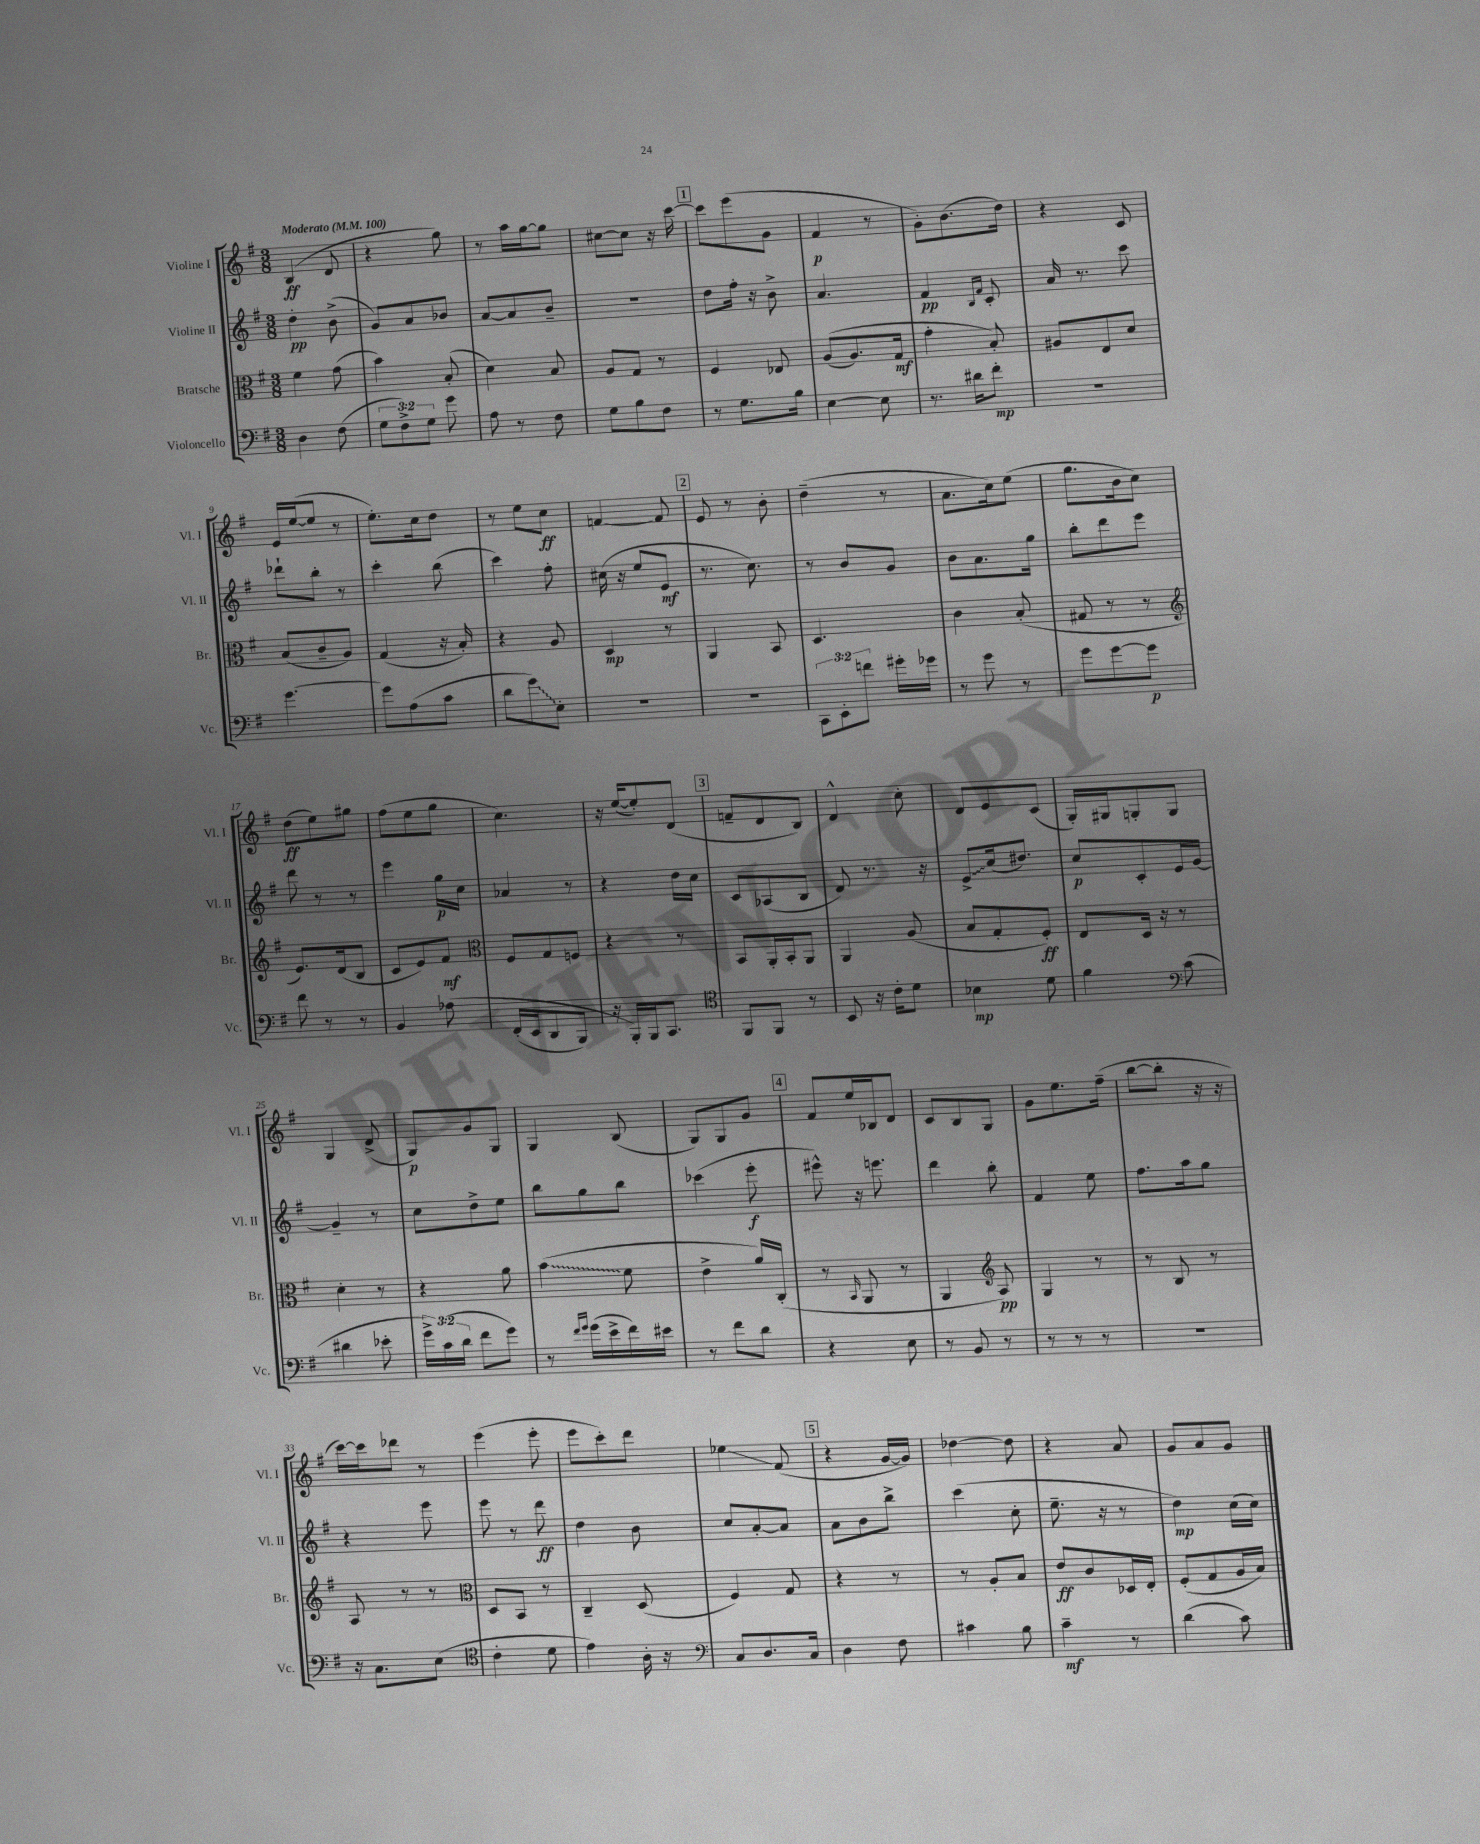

**kern	**kern	**kern	**kern
*staff4	*staff3	*staff2	*staff1
*clefF4	*clefC3	*clefG2	*clefG2
*k[f#]	*k[f#]	*k[f#]	*k[f#]
*M3/8	*M3/8	*M3/8	*M3/8
*MM100	*MM100	*MM100	*MM100
4D	4f#	4dd'	(4B
(8F#	(8g	(8b^	8d
=	=	=	=
12G	4b)	8g)	4r
12F#^)	.	.	.
.	.	8a	.
12G	.	.	.
8g	(8B'	8b-	8gg)
=	=	=	=
8A	4d)	[8a	8r
8r	.	8a]	16aa
.	.	.	[16gg
8F#	8B	8b~	8gg]
=	=	=	=
8G	8A	4.r	[8cc#
8B	8G	.	8cc#]
8F#	8r	.	16r
.	.	.	[16ccc
=	=	=	=
8r	4F#	8dd	8ccc]
8.G	.	16ff#'	(8eee
.	.	16r	.
.	8E-	8b^	8g
16B	.	.	.
=	=	=	=
[4E	&((8A	4.a	4f#
.	8.A)	.	.
8E]	.	.	8r
.	16G	.	.
=	=	=	=
8.r	4g'	4f#	8g')
.	.	.	(8.b
16d#	.	.	.
.	.	16qqB	.
.	.	16qqf#	.
8f#'	8B'&)	8c'	.
.	.	.	16dd)
=	=	=	=
4.r	8A#	16a	4r
.	.	8.r	.
.	8E	.	.
.	8d	8ccc	8c
=	=	=	=
[4.g	(8B	8ddd-`	16e
.	.	.	([16ee
.	8c~	8bb'	8ee]
.	8A)	8r	8r
=	=	=	=
8g]	(4G	4ccc'	8.ee')
(8A	.	.	.
.	.	.	16cc
8c	16r	(8bb	8dd
.	16B')	.	.
=	=	=	=
8d	4r	4ccc)	8r
8g)	.	.	8ee
8E'	8A	8ff#'	8cc
=	=	=	=
4.r	4D	(16cc#	[4f
.	.	16r	.
.	.	8ee	.
.	8r	8e	8f]
=	=	=	=
4.r	4AA	8.r	8e
.	.	.	8r
.	.	8.cc)	.
.	8BB	.	8b'
=	=	=	=
12CC	4.D	8r	(4dd~
12EE'	.	.	.
.	.	8b	.
12f	.	.	.
16g#'	.	8g	8r
16g-	.	.	.
=	=	=	=
8r	4c	8b	8.a
8g	.	8.a	.
.	.	.	16cc)
8r	(8B'	.	(8ee
.	.	16gg	.
=	=	=	=
8g	8G#	8bb'	8.gg
[8g	8r	8ddd	.
.	.	.	16b
8g]	8r	8eee	8cc)
=	=	=	=
*	*clefG2	*	*
8f#	8.e)	8ddd	(8dd
8r	.	8r	8ee)
.	(16d	.	.
8r	8B	8r	8gg#
=	=	=	=
4BB	8c	4eee	(8ff#
.	8e)	.	8ee
&(8A-	8f#	16gg	8gg
.	.	16cc	.
=	=	=	=
*	*clefC3	*	*
(16FF#'	8F#	4a-	4.cc)
16EE	.	.	.
8DD	8G	.	.
8BBB)	8F	8r	.
=	=	=	=
16r	4r	4r	16r
16BBB'&)	.	.	([16ee
16BBB	.	.	8ee'])
8.CC	.	.	.
.	8r	16dd	(8d
.	.	16cc	.
=	=	=	=
*clefC4	*	*	*
8FF#	8BB	8c	8f~
8FF#	16AA'	(8A-	8d
.	16BB'	.	.
8r	8AA	8B	8B)
=	=	=	=
8BB	4AA	8d)	4d^^
16r	.	8.r	.
16c'	.	.	.
8d	(8A	.	8cc'
.	.	16r	.
=	=	=	=
4B-	8B	8e^	8d
.	8G'	(16cc	8e
.	.	8.dd#)	.
8d	8F#')	.	(8c
=	=	=	=
4f#	8E	8cc	16G')
.	.	.	16G#
.	16D	8c'	8G'
.	16r	.	.
*clefF4	*	*	*
(8c	8r	16e	8G
.	.	[16g	.
=	=	=	=
4d#	4d'	4g~]	4G
8e-'	8r	8r	(8d^
=	=	=	=
24g^)	4r	8cc	8G)
(24c	.	.	.
24d	.	.	.
8f#	.	8dd^	8g
8g)	8a	8ee	8G
=	=	=	=
8r	(4b	8bb	4G
16qqf#	.	.	.
16qqg	.	.	.
(16g	.	8gg	.
16e^	.	.	.
16f#)	8f#	8bb	(8B
16e#	.	.	.
=	=	=	=
8r	4e^	(4ccc-	8G)
8f#	.	.	8G
8d	16a)	8eee'	8g
.	(16C'	.	.
=	=	=	=
4r	8r	8eee#^^)	8f#
.	16qqBB	.	.
.	8AA	16r	16ee
.	.	8.eee	16B-
8E	8r	.	8d
=	=	=	=
8r	4AA	4ddd	8c
8BB	.	.	8B
*	*clefG2	*	*
8r	8A)	8bb'	8G
=	=	=	=
8r	4G	4f#	8g
8r	.	.	8.ee
8r	8r	8ee	.
.	.	.	(16ff#~
=	=	=	=
4.r	8r	8.ff#	[8bb
.	8B	.	8bb']
.	.	16aa	.
.	8r	8gg	16r
.	.	.	16r
=	=	=	=
16r	8A	4r	[16ccc)
8.C	.	.	16ccc]
.	8r	.	8ddd-
(8E	8r	8eee	8r
=	=	=	=
*clefC4	*clefC3	*	*
4c'	8D	8eee	(4eee
.	8BB	8r	.
8d	8r	8ddd	8eee'
=	=	=	=
4e)	4C~	4dd	8eee
.	.	.	8ccc')
16A'	(8D	8b	8ddd
16r	.	.	.
=	=	=	=
*clefF4	*	*	*
8C	4F#)	8cc	4ee-
8.D	.	[8a'	.
.	8G	8a]	(8f#
16C	.	.	.
=	=	=	=
4D	4r	8a	4r
.	.	8b	.
8F#	8r	8bb^	[16g
.	.	.	16g])
=	=	=	=
4c#	8r	(4ccc	[4dd-
.	8A'	.	.
8B	8B	8cc'	8dd-]
=	=	=	=
4c~	8e	8.ee~	4r
.	8c	.	.
.	.	16r	.
8r	16D-	8r	8a
.	16E'	.	.
=	=	=	=
(4d	(8F#'	4dd)	8g
.	8G	.	8a
8c)	16A	(16cc	8g
.	16B)	16cc)	.
==	==	==	==
*-	*-	*-	*-
